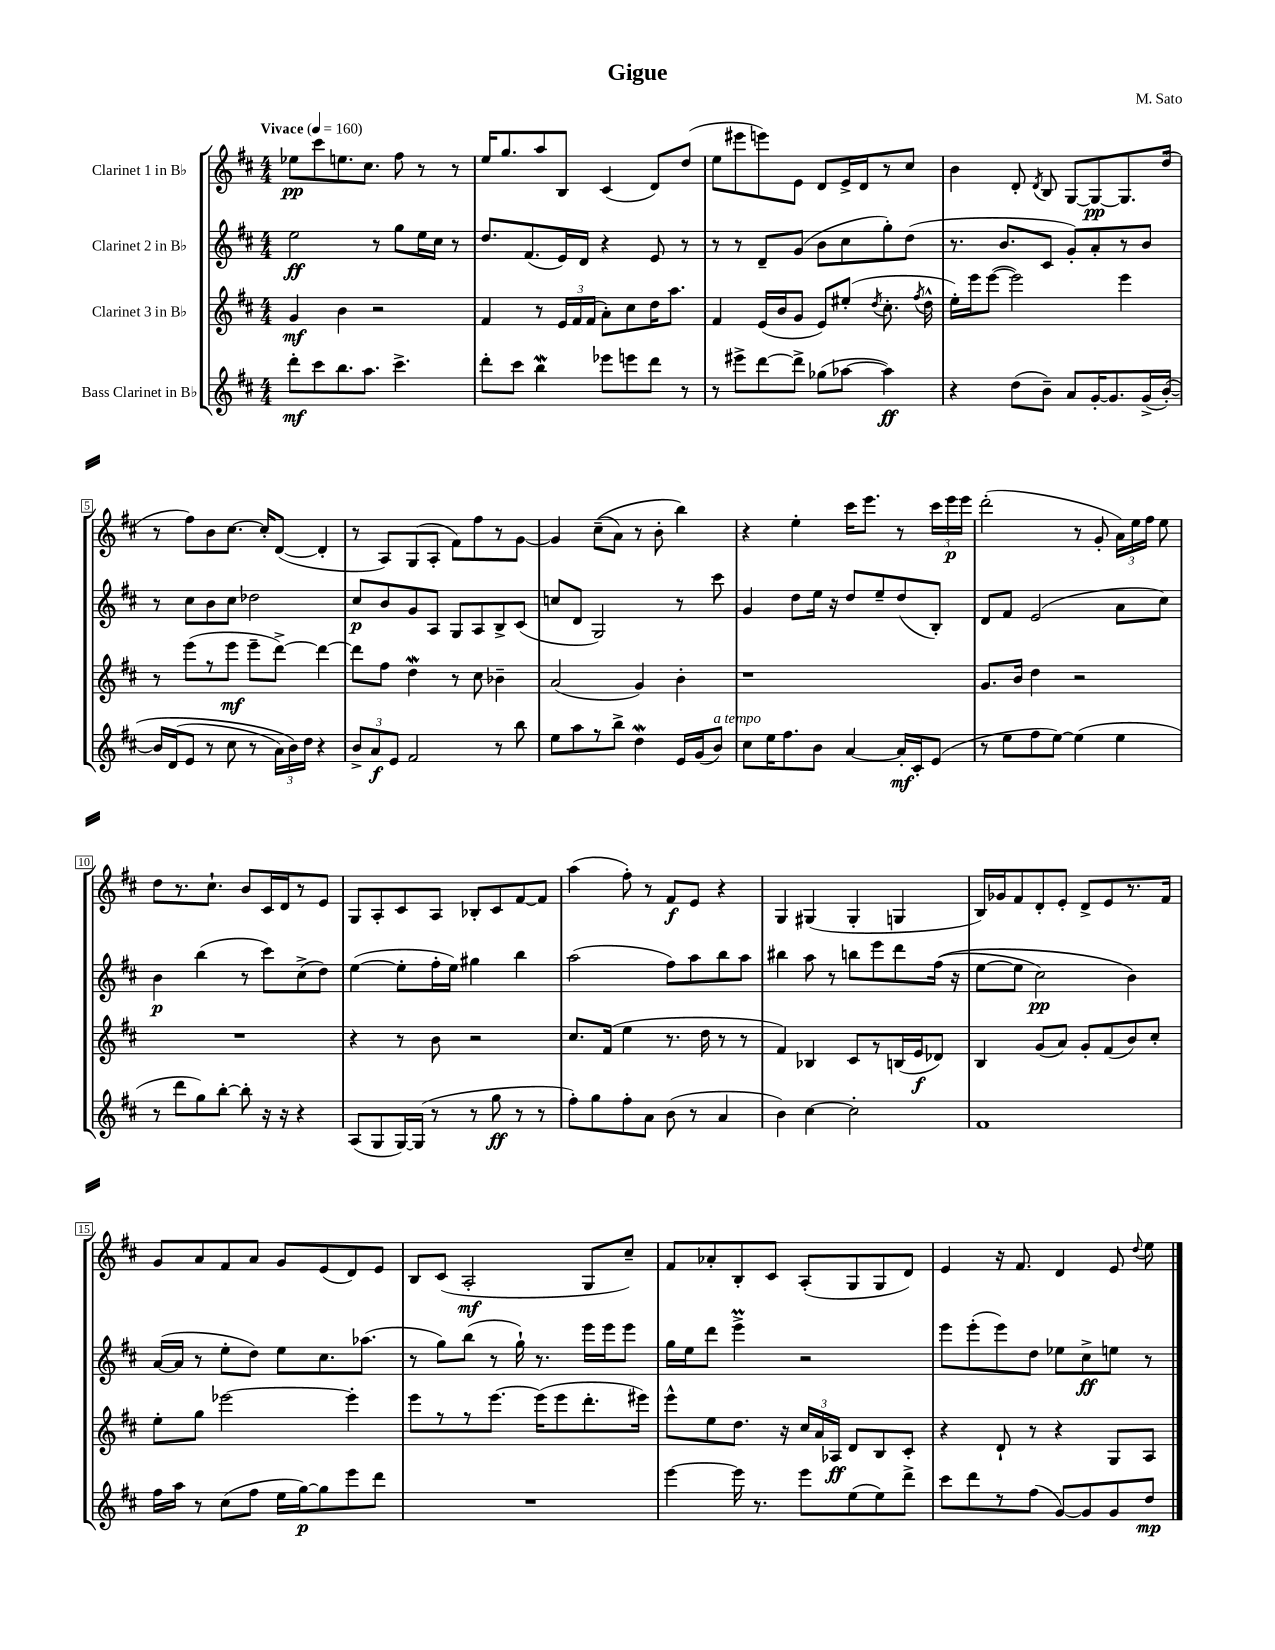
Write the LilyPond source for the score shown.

\header { title = "Gigue" composer = "M. Sato" }
<<
\new StaffGroup <<
\new Staff = "s0" \with { instrumentName = "Clarinet 1 in Bb" } {
    \clef treble \key d \major \numericTimeSignature \time 4/4 \tempo "Vivace" 4 = 160
    \autoBeamOff ees''8[\pp cis'''8 e''8. cis''8.] fis''8 r8 r8 |
    e''16[ g''8. a''8 b8] cis'4( d'8[) d''8]( |
    e''8[ eis'''8 e'''8) e'8] d'8[ e'16-> d'16 r8 cis''8] |
    b'4 d'8-. \acciaccatura { d'8 } b8 g8[~ g8~\pp g8. d''16]( |
    r8 fis''8[) b'8 cis''8.]~ cis''16[-. d'8]~( d'4-. |
    r8 a8[) g8( a8]-. fis'8[) fis''8 r8 g'8]~ |
    g'4 cis''8[--(\( a'8]) r8 b'8-. b''4\) |
    r4 e''4-. cis'''16[ e'''8.] r8 \tuplet 3/2 { cis'''16[ e'''16\p e'''16] } |
    d'''2-.( r8 g'8-. \tuplet 3/2 { a'16[) e''16 fis''16] } e''8 |
    d''8[ r8. cis''8.]-! b'8[ cis'16 d'16 r8 e'8] |
    g8[ a8-. cis'8 a8] bes8[-. cis'8 fis'8~ fis'8] |
    a''4( fis''8-.) r8 fis'8[\f e'8] r4 |
    g4 gis4( gis4-. g4 |
    b16[) ges'16 fis'8 d'8-. e'8]-. d'8[-> e'8 r8. fis'16] |
    g'8[ a'8 fis'8 a'8] g'8[ e'8( d'8) e'8] |
    b8[ cis'8]( a2-.\mf g8[ cis''8]--) |
    fis'8[ aes'8-. b8-. cis'8] a8[-.( g8 g8 d'8]) |
    e'4 r16 fis'8. d'4 e'8 \appoggiatura { d''8 } e''8 \bar "|." |
}
\new Staff = "s1" \with { instrumentName = "Clarinet 2 in Bb" } {
    \clef treble \key d \major \numericTimeSignature \time 4/4
    \autoBeamOff e''2\ff r8 g''8[ e''16 cis''16] r8 |
    d''8.[ fis'8.( e'16) d'16] r4 e'8 r8 |
    r8 r8 d'8[-- g'8]( b'8[ cis''8 g''8-.) d''8]( |
    r8. b'8.[ cis'8] g'8[-.) a'8-. r8 b'8] |
    r8 cis''8[ b'8 cis''8] des''2 |
    cis''8[\p b'8 g'8 a8] g8[ a8 b8-> cis'8]( |
    c''8[ d'8] g2) r8 cis'''8 |
    g'4 d''8[ e''16] r16 d''8[ e''8-- d''8( b8]-.) |
    d'8[ fis'8] e'2( a'8[ cis''8]) |
    b'4\p b''4( r8 cis'''8[) cis''8->( d''8]) |
    e''4~( e''8[-. fis''16-. e''16]) gis''4 b''4 |
    a''2( fis''8[) a''8 b''8 a''8] |
    bis''4 a''8 r8 b''8[ e'''8 d'''8 fis''16](\( r16 |
    e''8[~ e''8] cis''2\pp) b'4\) |
    a'16[~( a'16] r8 e''8[-. d''8]) e''8[ cis''8. aes''8.]( |
    r8 g''8[) b''8]( r8 g''16-!) r8. e'''16[ e'''16 e'''8] |
    g''16[ e''16 d'''8] e'''4->\prall r2 |
    e'''8[ e'''8-.( e'''8) d''8] ees''8[ cis''8->\ff e''8] r8 \bar "|." |
}
\new Staff = "s2" \with { instrumentName = "Clarinet 3 in Bb" } {
    \clef treble \key d \major \numericTimeSignature \time 4/4
    \autoBeamOff g'4\mf b'4 r2 |
    fis'4 r8 \tuplet 3/2 { e'16[ fis'16 fis'16]( } a'8[-.) cis''8 d''16 a''8.] |
    fis'4 e'16[( b'16 g'8] e'8[) eis''8]-.( \acciaccatura { d''8 } cis''8.-. \acciaccatura { fis''8 } d''16-^ |
    e''16[-.) e'''16 e'''8]~( e'''2) e'''4 |
    r8 e'''8[( r8 e'''8]\mf e'''8[-- d'''8]~->) d'''4~ |
    d'''8[ fis''8] d''4\mordent r8 cis''8 bes'4-- |
    a'2( g'4) b'4-. |
    r1 |
    g'8.[ b'16] d''4 r2 |
    R1 |
    r4 r8 b'8 r2 |
    cis''8.[ fis'16]( e''4 r8. d''16 r8 r8 |
    fis'4) bes4 cis'8[ r8 b16( e'16\f des'8]) |
    b4 g'8[( a'8]) g'8[-. fis'8( b'8) cis''8]-. |
    e''8[-. g''8] ees'''2~ ees'''4-. |
    e'''8[ r8 r8 e'''8.]~ e'''16[( e'''8 d'''8.-. eis'''16]) |
    e'''8[-^ e''8 d''8.] r16 \tuplet 3/2 { cis''16[ a'16 aes16]\ff } d'8[ b8 cis'8]-. |
    r4 d'8-! r8 r4 g8[ a8] \bar "|." |
}
\new Staff = "s3" \with { instrumentName = "Bass Clarinet in Bb" } {
    \clef treble \key d \major \numericTimeSignature \time 4/4
    \autoBeamOff d'''8[-.\mf cis'''8 b''8. a''8.] cis'''4.-> |
    d'''8[-. cis'''8] b''4\mordent ees'''8[ e'''8 d'''8] r8 |
    r8 eis'''8[-> d'''8~ d'''8]-> ges''8[( aes''8]~ aes''4\ff) |
    r4 d''8[( b'8]--) a'8[ g'16~-. g'8. g'16->( b'16]~-.)\( |
    b'16[ d'16( e'8] r8 cis''8 r8 \tuplet 3/2 { a'16[) b'16\) d''16] } r4 |
    \tuplet 3/2 { b'8[-> a'8\f e'8] } fis'2 r8 b''8 |
    e''8[ a''8 r8 b''8]-> d''4\mordent e'16[ g'16( b'8]^\markup { \italic "a tempo" }) |
    cis''8[ e''16 fis''8. b'8] a'4~ a'16[-.\mf cis'16-. e'8]( |
    r8 e''8[ fis''8 e''8]~) e''4( e''4 |
    r8 d'''8[ g''8) b''8]~-. b''8-. r16 r16 r4 |
    a8[( g8 g16~) g16]( r8 r8 g''8\ff r8 r8 |
    fis''8[-.) g''8 fis''8-. a'8] b'8( r8 a'4 |
    b'4) cis''4~ cis''2-. |
    fis'1 |
    fis''16[ a''16] r8 cis''8[( fis''8] e''16[ g''16~\p) g''8 e'''8 d'''8] |
    R1 |
    e'''4~ e'''16 r8. e'''8[ e''8( e''8) d'''8]-> |
    cis'''8[ d'''8 r8 fis''8]( g'8[~) g'8 g'8 d''8]\mp \bar "|." |
}
>>
>>
\layout { \context { \Score \override BarNumber.stencil = #(make-stencil-boxer 0.1 0.3 ly:text-interface::print) } }
